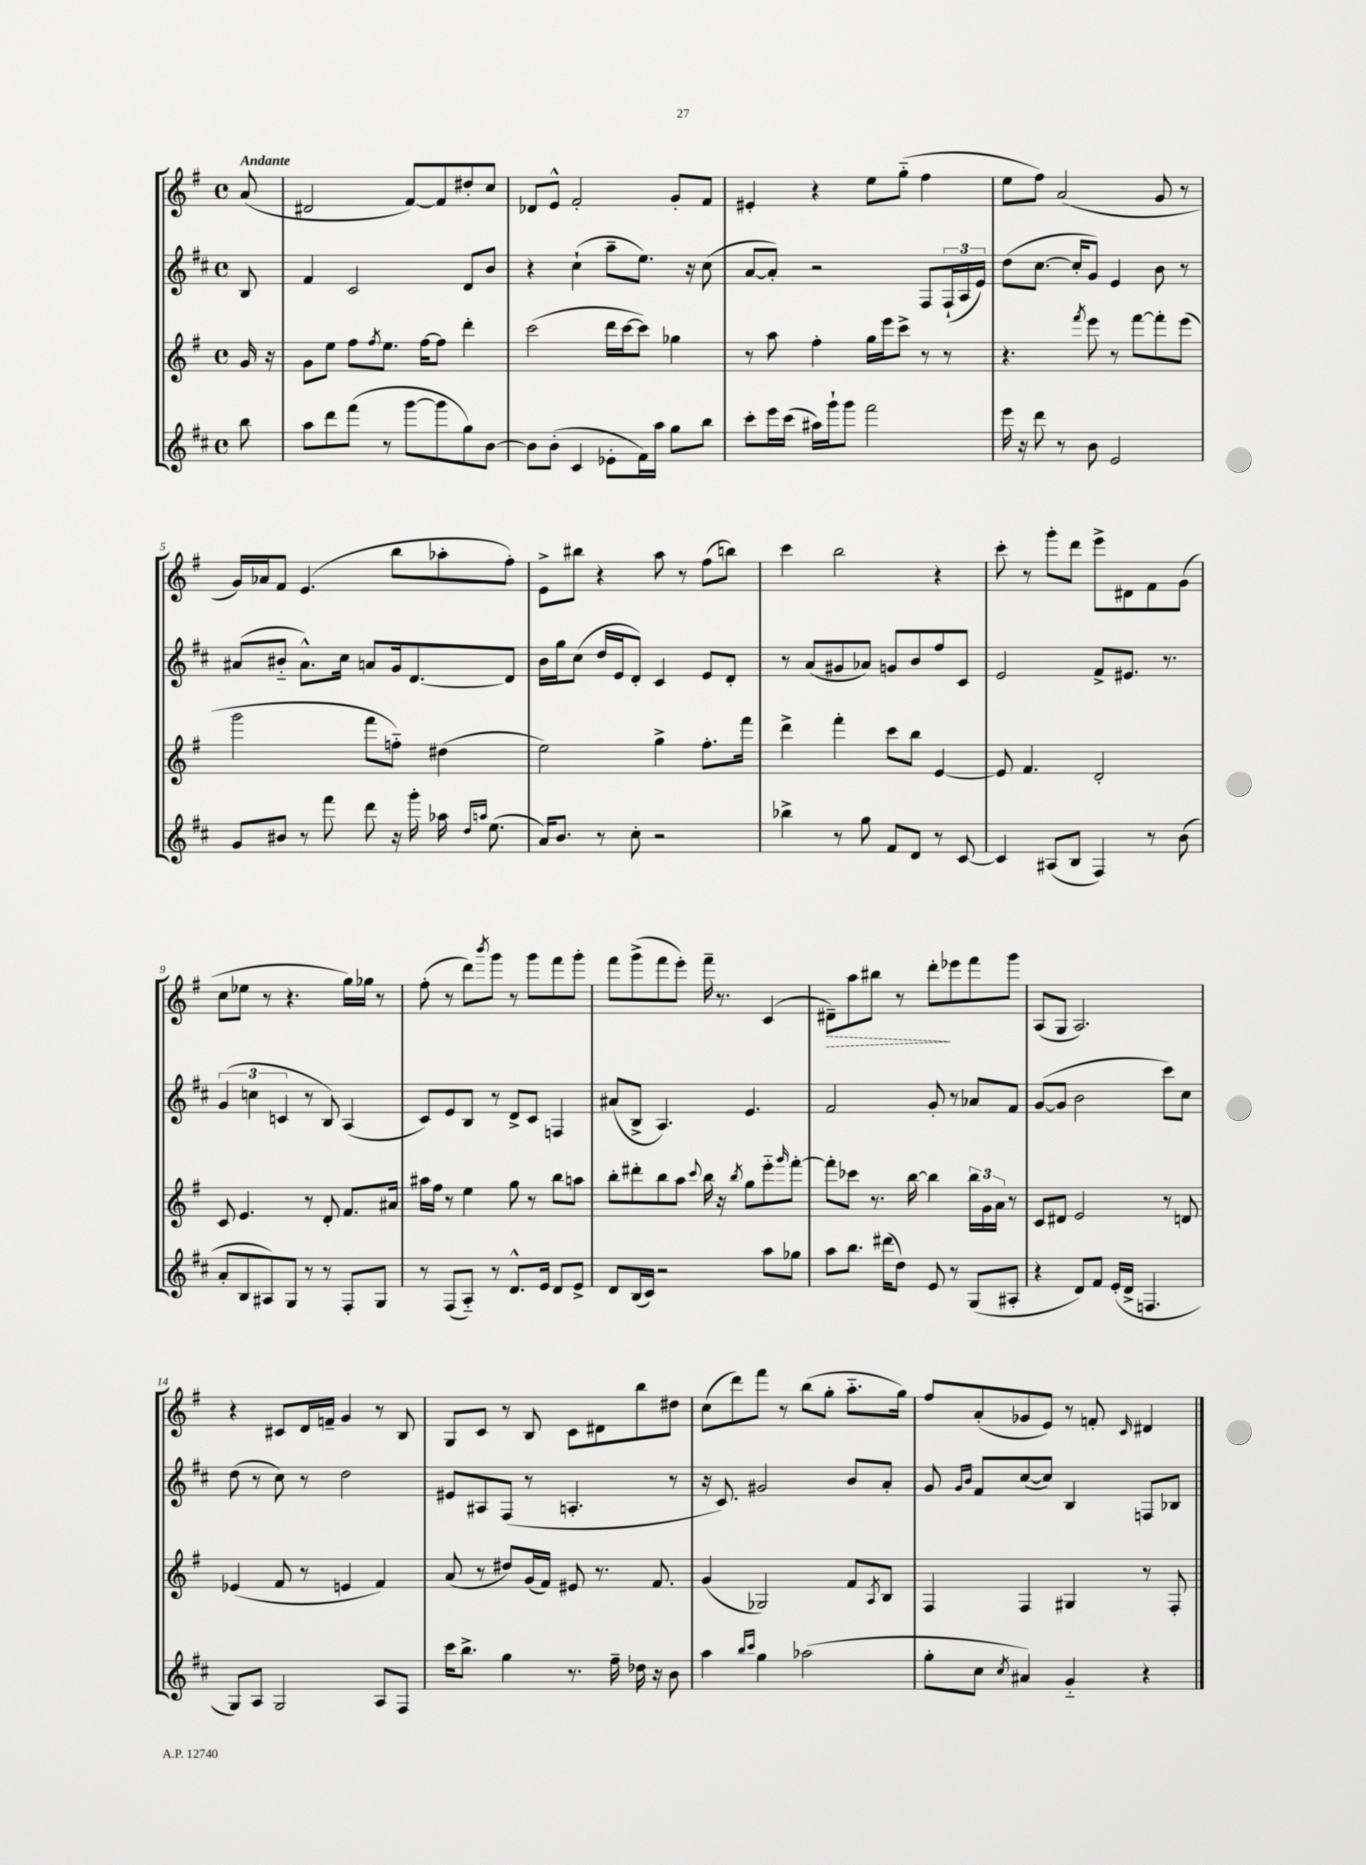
<<
\new StaffGroup <<
\new Staff = "s0" {
    \clef treble \key g \major \defaultTimeSignature \time 4/4 \partial 8 \tempo "Andante"
    a'8( |
    dis'2 fis'8~) fis'8 dis''8-. c''8 |
    des'8 e'8-^ fis'2-. g'8-. fis'8 |
    eis'4-. r4 e''8 g''8-_( fis''4 |
    e''8 fis''8) a'2( g'8 r8 |
    g'16) aes'16 fis'8 e'4.( b''8 aes''8-. fis''8-.) |
    e'8-> bis''8 r4 a''8 r8 fis''8( b''8) |
    c'''4 b''2 r4 |
    c'''8-. r8 g'''8-. d'''8 e'''8-> dis'8 fis'8 g'8( |
    c''8 ees''8 r8 r4. g''16) ges''16 r8 |
    fis''8-.( r8 d'''8) \acciaccatura { b'''8 } g'''8 r8 g'''8 fis'''8 g'''8-. |
    fis'''8 g'''8->( fis'''8 e'''8-.) fis'''16-- r8. c'4( |
    \once \override Hairpin.style = #'dashed-line dis'8--\>) a''8 bis''8 r8 d'''8-.\! ees'''8 fis'''8 g'''8 |
    a8( g8 a2.) |
    r4 cis'8 d'16 f'16-- g'4 r8 b8 |
    g8 c'8 r8 b8 c'8 dis'8 b''8 dis''8 |
    c''8( d'''8) fis'''8 r8 b''8( g''8-. a''8.-_ g''16) |
    fis''8 a'8-.( ges'8 e'8) r8 f'8-. \grace { c'16 } dis'4 \bar "|." |
}
\new Staff = "s1" {
    \clef treble \key d \major \defaultTimeSignature \time 4/4 \partial 8
    b8 |
    fis'4 cis'2 d'8 b'8 |
    r4 cis''4-!( a''8-- e''8.) r16 cis''8( |
    a'8~ a'8-.) r2 fis8 \tuplet 3/2 { fis16-!( a16 e'16) } |
    d''8( cis''8.~ cis''16-. g'8) e'4 b'8 r8 |
    ais'8( bis'8-_ ais'8.-^) cis''16 a'8 g'16 d'8.~ d'8 |
    b'16 g''16 cis''8( d''16 e'16 d'8-.) cis'4 e'8 d'8-. |
    r8 a'8( gis'8 aes'8) g'8 b'8 fis''8 cis'8 |
    e'2 fis'8-> eis'8. r8. |
    \tuplet 3/2 { g'4( c''4 c'4 } r8 b8) a4( |
    cis'8) e'8 b8 r8 d'8-> cis'8 f4 |
    ais'8( b8-> a4.) e'4. |
    fis'2 g'8-. r8 aes'8 fis'8 |
    g'8~( g'8 b'2 cis'''8) cis''8 |
    d''8( r8 cis''8) r8 d''2 |
    eis'8 ais8 fis8( r8 a4.-. r8 |
    r16 cis'8.) gis'2 b'8 a'8-. |
    g'8 \grace { g'16 b'16 } fis'8 cis''8~( cis''8) b4 f8 bes8 \bar "|." |
}
\new Staff = "s2" {
    \clef treble \key g \major \defaultTimeSignature \time 4/4 \partial 8
    g'16 r16 |
    g'8 e''8 fis''8 \acciaccatura { fis''8 } e''8. fis''16~ fis''8 d'''4-. |
    c'''2( d'''16 c'''16~ c'''8) ges''4 |
    r8 a''8 fis''4-. g''16 e'''16 c'''8-> r8 r8 |
    r4. \acciaccatura { fis'''8 } e'''8 r8 fis'''8~ fis'''8-. e'''8( |
    g'''2 fis'''8 f''8-_) dis''4( |
    e''2) g''4-> fis''8.-. fis'''16 |
    d'''4-> fis'''4-. c'''8 b''8 e'4~ |
    e'8 fis'4. d'2-. |
    c'8 e'4. r8 d'8-. fis'8. ais'16 |
    ais''16 fis''16 r8 e''4 g''8 r8 b''8 a''8 |
    b''8-. dis'''8-. b''8 a''8 \appoggiatura { c'''8 } b''16 r16 \acciaccatura { b''8 } g''8 e'''8-_ \grace { g'''16 } fis'''8~-. |
    fis'''8-. ces'''8 r8. b''16~ b''4 \tuplet 3/2 { b''16 g'16 a'16 } r8 |
    c'8 dis'8 e'2 r8 d'8 |
    ees'4( fis'8 r8 e'4 fis'4) |
    a'8( r8 dis''8) g'16( fis'16) eis'8 r8. fis'8. |
    g'4( ges2) fis'8 \acciaccatura { a8 } b8 |
    fis4 fis4 gis4 r8 fis8-. \bar "|." |
}
\new Staff = "s3" {
    \clef treble \key d \major \defaultTimeSignature \time 4/4 \partial 8
    b''8 |
    a''8 d'''8 fis'''8( r8 g'''8~ g'''8 g''8) b'8~ |
    b'8 b'8-.( cis'4 ees'8-. fis'16) a''16 g''8 b''8 |
    cis'''8-. e'''16 cis'''16( ais''16) g'''16-! g'''8 fis'''2 |
    e'''16 r16 d'''8 r8 b'8 e'2 |
    g'8 bis'8 r8 fis'''8 d'''8 r16 g'''16-. aes''16 \grace { d''16 a''16 } e''8.( |
    a'16) b'8. r8 cis''8-. r2 |
    bes''4-> r8 g''8 fis'8 d'8 r8 cis'8~ |
    cis'4 ais8( b8 fis4) r8 b'8( |
    a'8-. b8 ais8) g8 r8 r8 fis8-. g8 |
    r8 fis8( a8-_) r8 d'8.-^ e'16 d'8 e'8-> |
    d'8 b16( cis'16) r2 a''8 ges''8 |
    a''8 b''8. dis'''16( d''8) e'8 r8 g8( ais8-. |
    r4 d'8) fis'8 e'16-.( d'16-> f4. |
    g8) a8 g2 a8 fis8 |
    cis'''16 b''8.-> g''4 r8. fis''16-- des''16 r16 b'8 |
    a''4 \grace { b''16 cis'''16 } g''4 aes''2( |
    g''8-. cis''8 \acciaccatura { cis''8 } ais'4) g'4-_ r4 \bar "|." |
}
>>
>>
